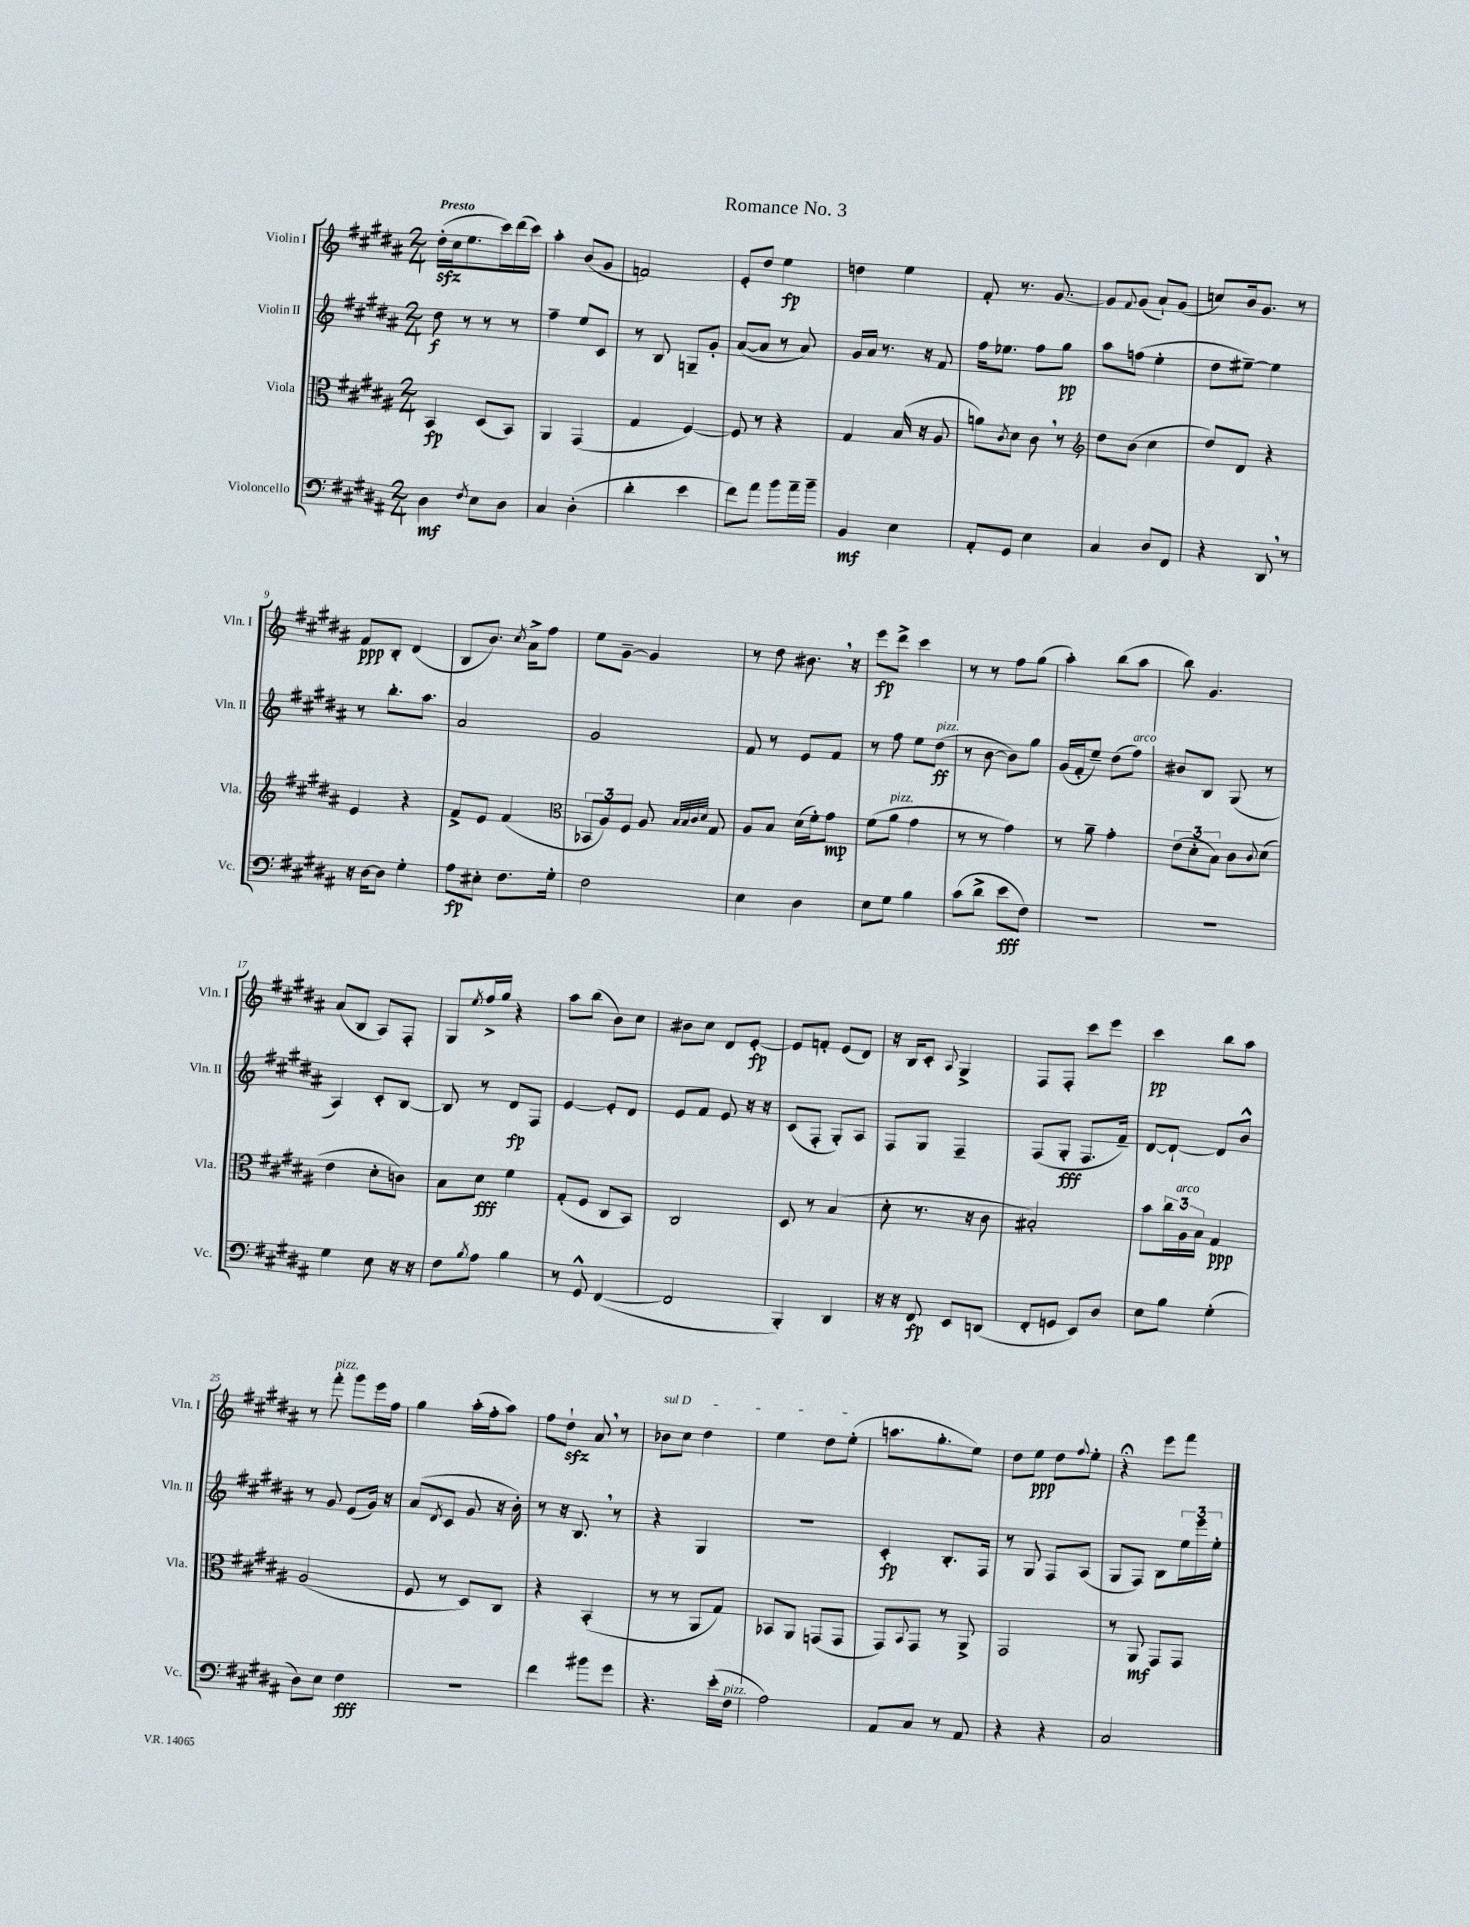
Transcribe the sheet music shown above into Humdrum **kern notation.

**kern	**kern	**kern	**kern
*staff4	*staff3	*staff2	*staff1
*clefF4	*clefC3	*clefG2	*clefG2
*k[f#c#g#d#a#]	*k[f#c#g#d#a#]	*k[f#c#g#d#a#]	*k[f#c#g#d#a#]
*M2/4	*M2/4	*M2/4	*M2/4
4D#	4BB	8dd#	(16dd#'
.	.	.	16cc#
.	.	8r	8.ee
8qF#	.	.	.
8E	(8D#	8r	.
.	.	.	16ccc#)
8D#	8BB)	8r	(16ddd#
.	.	.	16ccc#)
=	=	=	=
4C#	4AA#	4ff#~	4aa#'
(4D#'	(4GG#	8ee	(8b
.	.	8c#	8g#
=	=	=	=
4d#'	4G#	8r	2f)
.	.	8B	.
4e	[4F#)	8G~	.
.	.	8g#'	.
=	=	=	=
8f#)	8F#]	([8a#	8e'
8a#	8r	8a#]	8dd#
8b	4r	8r	4ee
16a#~	.	8a#)	.
16b~	.	.	.
=	=	=	=
4BB	4G#	16g#	4dd
.	.	16a#	.
.	.	8.r	.
4E	(16B	.	4ee
.	16r	16r	.
.	8A#	8f#	.
=	=	=	=
8AA#'	8a)	16ff#	8f#'
.	.	8.ee-	.
.	8qc#	.	.
8GG#	8d#	.	8.r
4E	8c#	8ff#	.
.	.	.	[8.g#
.	8r	8gg#	.
=	=	=	=
*	*clefG2	*	*
4C#	8dd#	8aa#	8g#]
.	.	.	8qqf#
.	(8b	(8ff	(8g#
8D#	4cc#	4ee'	8a#`)
8FF#	.	.	(8g#
=	=	=	=
4r	8dd#)	8dd#	8cc)
.	8d#	[8ee#~)	16b
.	.	.	8.g#
8DD#	4r	4ee#]	.
8r	.	.	8r
=	=	=	=
16r	4e	8r	8f#
[16D#	.	.	.
8D#]	.	8.bb'	8B'
4G#'	4r	.	(4d#
.	.	8.aa#	.
=	=	=	=
8A#	8f#^	2a#	8B
8E#'	8e	.	8.b)
8.F#	(4f#	.	.
.	.	.	8qcc#
.	.	.	16a#^
.	.	.	8ff#
16G#'	.	.	.
=	=	=	=
*	*clefC3	*	*
2F#	12BB-	2g#	8ee
.	12A#)	.	.
.	.	.	[8g#~
.	12F#	.	.
.	8A#	.	4g#]
.	32qqB	.	.
.	32qqB	.	.
.	32qqc#	.	.
.	32qqd#	.	.
.	8G#	.	.
=	=	=	=
4E	8A#	8f#	8r
.	8B	8r	8dd#
4D#	(16d#	8e	8.b#
.	16f#')	.	.
.	8g#	8f#	.
.	.	.	16r
=	=	=	=
8E	(8f#	8r	8eee
8G#	8a#	8ff#	8ddd#^
4B	4g#	8ee	4ccc#
.	.	(8dd#	.
=	=	=	=
(8c#	8r	8r	8r
8d#^	8r	[8b	8r
8e	4g#)	8b])	8ff#
8F#)	.	8gg#	(8gg#
=	=	=	=
2r	8r	(16g#	4aa#')
.	.	16f#'	.
.	8a#~	8ee~)	.
.	4g#'	(8dd#	(8bb
.	.	8ff#)	8aa#
=	=	=	=
2r	(12e	8b#	8bb)
.	12d#'	.	.
.	.	8B	4.g#
.	12B)	.	.
.	8c#	(8G#	.
.	8qqc#	.	.
.	(8d#	8r	.
=	=	=	=
4G#	4e	4A#)	(8a#
.	.	.	8B
8E	8d#'	8c#'	8A#)
16r	8c)	[8B	8F#'
16r	.	.	.
=	=	=	=
8F#	8B	8B]	8G#
8qB	.	.	8qee
8A#	8d#	8r	16ff#^
.	.	.	16gg#
4B	4f#	8d#	4r
.	.	8F#	.
=	=	=	=
8r	(8G#'	[4e	8aa#
8GG#^^	8F#	.	(8bb
([4FF#	8C#	8e']	8b)
.	8BB)	8d#	8cc#
=	=	=	=
2FF#]	2C#	8e	8b#
.	.	8f#	8cc#
.	.	8e	8d#
.	.	16r	[8e'
.	.	16r	.
=	=	=	=
4BBB')	8D#	(8c#	8e]
.	8r	8F#'	8f'
4DD#	(4B	8G#')	(8e
.	.	8A#	8d#)
=	=	=	=
16r	8d#'	8F#	16r
16r	.	.	16B
8FF#	8.r	8G#	8c#'
.	.	.	8qqA#
8EE	.	4F#~	4G#^
.	16r	.	.
(8DD	8c#	.	.
=	=	=	=
8FF#'	2B#')	(8F#	8F#
8GG	.	8G#'	8F#'
8EE)	.	8.F#	8ccc#
8D#	.	.	8eee
.	.	16f#~)	.
=	=	=	=
8E	8b	[8d#	4ccc#
8B	24cc#	8d#`_	.
.	24A#	.	.
.	24B	.	.
(4G#'	4G#	8d#]	8bb
.	.	8b^^	8aa#
=	=	=	=
8D#)	(2A#	8r	8r
8E	.	8g#	8fff#'
4F#	.	(8e	8ggg#
.	.	16g#)	16eee
.	.	16r	16ff#
=	=	=	=
2r	8F#	(8a#	4gg#
.	.	8qd#	.
.	8r	8c#	.
.	8D#)	8g#	(16aa#'
.	.	.	16ff#'
.	8C#	16r	8aa#)
.	.	16b')	.
=	=	=	=
4f#	4r	8r	8ff#
.	.	16r	8dd#`
.	.	8.B	.
8b#	(4BB'	.	8a#
8g#	.	8r	8r
=	=	=	=
4.r	8r	4r	8b-
.	8r	.	8cc#
.	8AA#	4G#	4dd#
(16e'	8G#)	.	.
16F#	.	.	.
=	=	=	=
2A#)	8BB-	2r	4ee
.	8AA#	.	.
.	(8GG	.	8dd#
.	8GG	.	(8ee'
=	=	=	=
8AA#	8GG#)	4c#'	8.aa
.	8qqBB	.	.
8C#	8GG#	.	.
.	.	.	8.gg#'
8r	8r	8.B'	.
8AA#	8AA#^	.	8ee)
.	.	16F#	.
=	=	=	=
4r	2GG#	8r	8dd#
.	.	8G#	8ee
4r	.	8F#	8dd#
.	.	.	8qqff#
.	.	(8A#	8ee'
=	=	=	=
2C#	8r	8G#	4r;
.	8AA#	8F#)	.
.	8GG#	8B	8eee
.	8GG#	24ee	8fff#
.	.	24eee	.
.	.	24ee'	.
==	==	==	==
*-	*-	*-	*-
